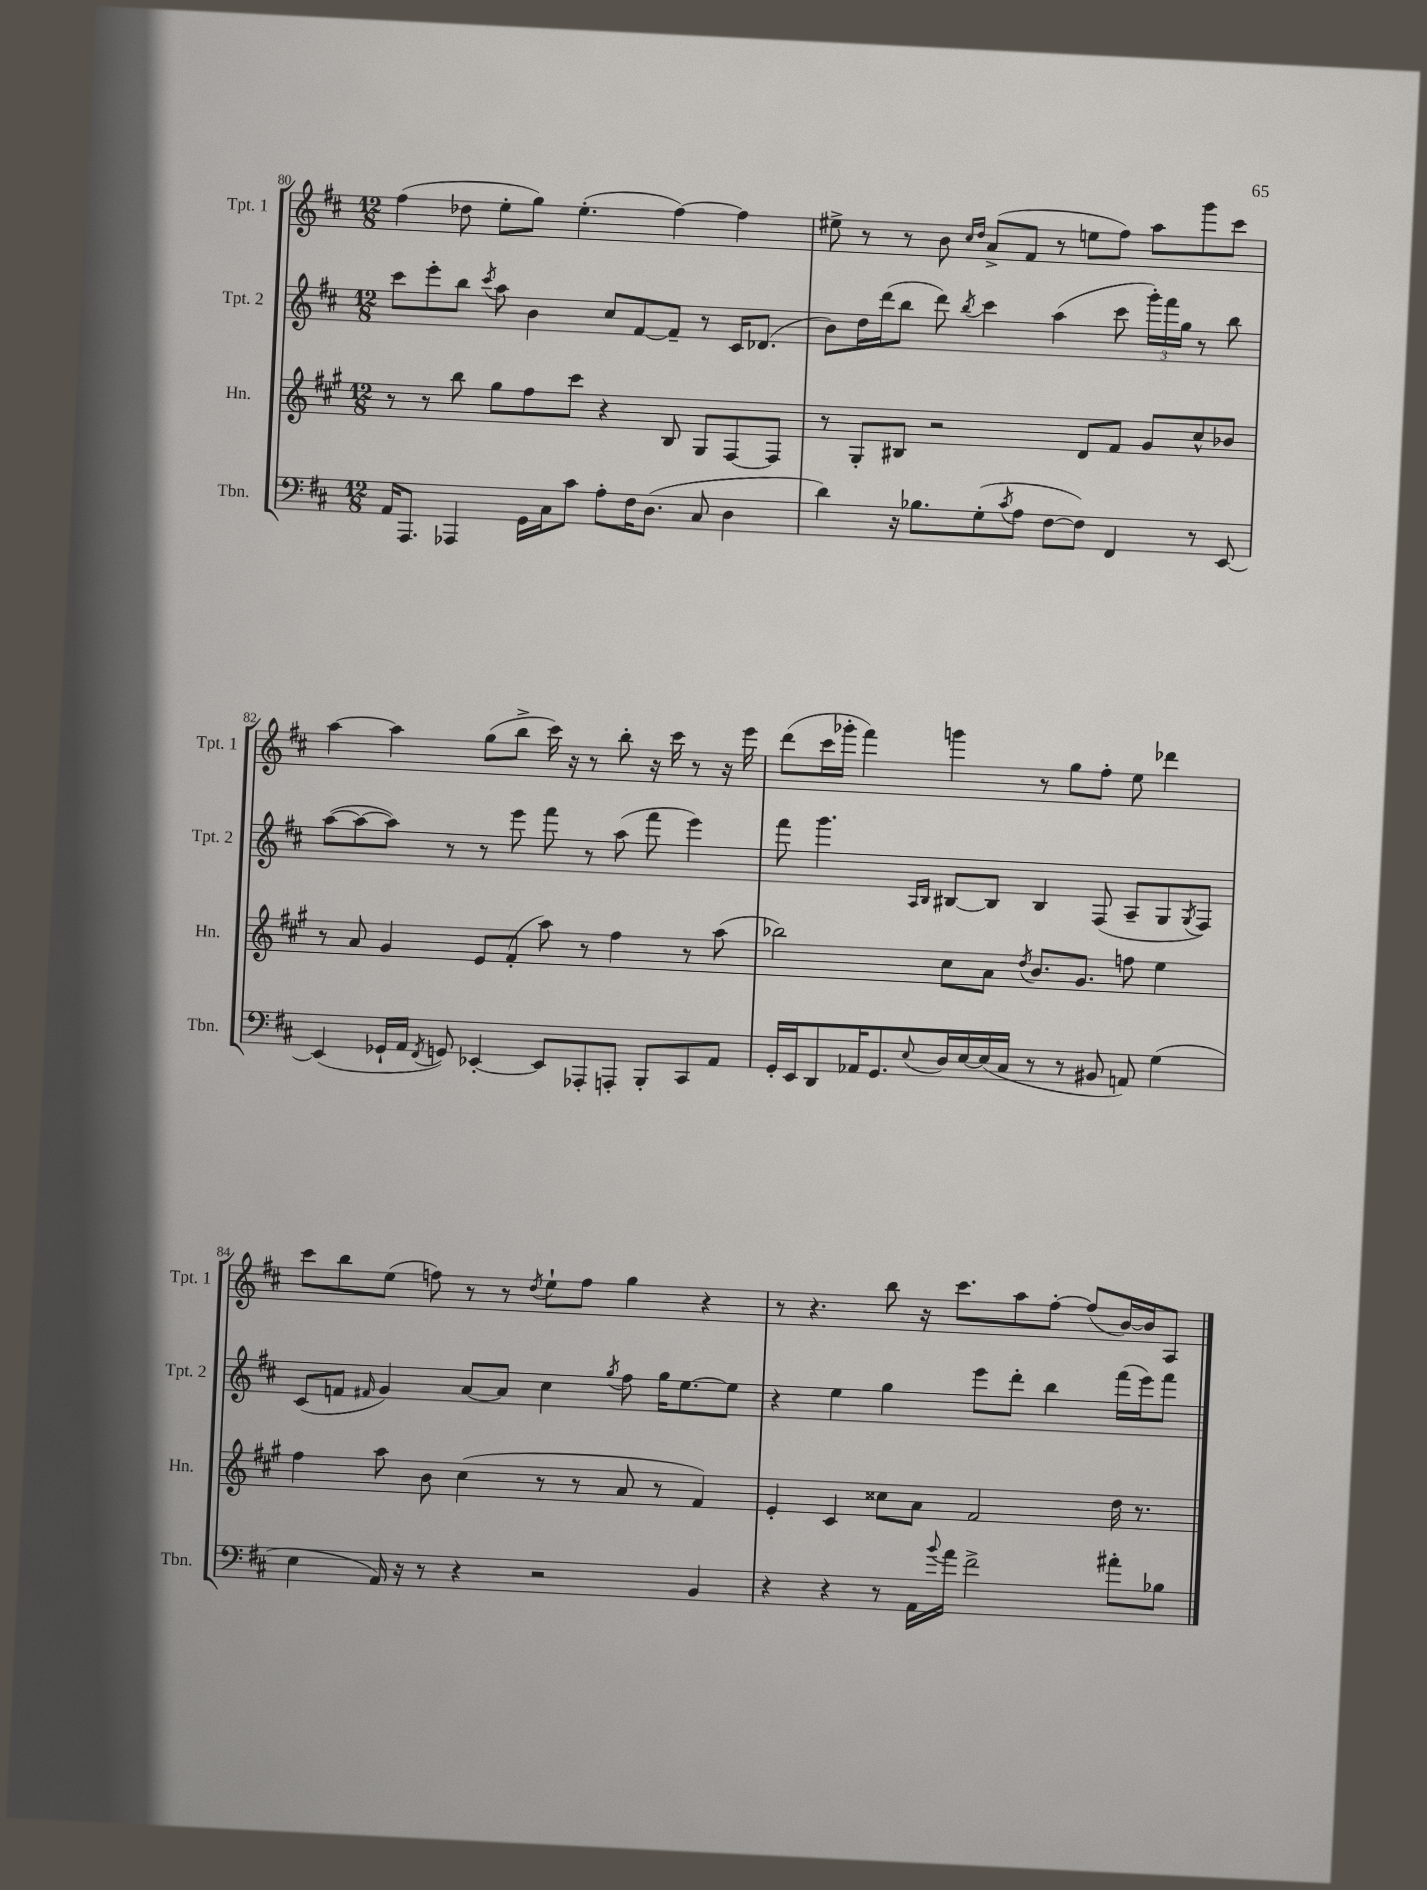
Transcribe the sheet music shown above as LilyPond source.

<<
\new StaffGroup <<
\new Staff = "s0" \with { instrumentName = "Tpt. 1" shortInstrumentName = "Tpt. 1" } {
    \clef treble \key d \major \numericTimeSignature \time 12/8
    fis''4( des''8 e''8-. g''8) e''4.-.( fis''4~) fis''4 |
    eis''8-> r8 r8 b'8 \grace { cis''16 d''16 } a'8->( fis'8 r8 e''8 fis''8) a''8 g'''8 cis'''8 |
    a''4~ a''4 g''8( b''8-> cis'''16) r16 r8 b''8-. r16 cis'''16 r8 r16 e'''16 |
    d'''8( cis'''16 ges'''16-. fis'''4) g'''4 r8 g''8 fis''8-. e''8 des'''4 |
    cis'''8 b''8 e''8( f''8) r8 r8 \acciaccatura { d''8 } e''8-! f''8 g''4 r4 |
    r8 r4. b''8 r16 cis'''8. a''8 fis''8~-. fis''8( b'16~) b'16 a8 \bar "|." |
}
\new Staff = "s1" \with { instrumentName = "Tpt. 2" shortInstrumentName = "Tpt. 2" } {
    \clef treble \key d \major \numericTimeSignature \time 12/8
    cis'''8 e'''8-. b''8 \acciaccatura { cis'''8 } a''8 b'4 cis''8 fis'8~ fis'8-- r8 cis'16 des'8.( |
    b'8) d''16 d'''16( b''8 d'''8) \acciaccatura { b''8 } cis'''4 a''4( cis'''8 \tuplet 3/2 { g'''16-.) fis'''16 g''16 } r8 b''8 |
    a''8~( a''8~ a''8) r8 r8 e'''8 fis'''8 r8 a''8( fis'''8 e'''4) |
    fis'''8 g'''4. \grace { a16 b16 } bis8~ bis8 bis4 fis8( a8-- g8 \acciaccatura { g8 } fis8) |
    cis'8( f'8 \grace { fis'16 } g'4) a'8~ a'8 cis''4 \acciaccatura { g''8 } fis''8 g''16 e''8.~ e''8 |
    r4 e''4 g''4 e'''8 d'''8-. b''4 fis'''16( e'''16) fis'''8 \bar "|." |
}
\new Staff = "s2" \with { instrumentName = "Hn." shortInstrumentName = "Hn." } {
    \clef treble \key a \major \numericTimeSignature \time 12/8
    r8 r8 b''8 gis''8 fis''8 cis'''8 r4 b8 gis8 fis8~ fis8 |
    r8 gis8-. bis8 r2 d'8 fis'8 gis'8 cis''8-^ bes'8 |
    r8 a'8 gis'4 e'8 fis'8-.( a''8) r8 fis''4 r8 a''8( |
    bes''2) cis''8 a'8 \acciaccatura { d''8 } b'8. gis'8. f''8 e''4 |
    fis''4 a''8 b'8 cis''4( r8 r8 a'8 r8 fis'4) |
    e'4-. cis'4 cisis''8 a'8 fis'2 d''16 r8. \bar "|." |
}
\new Staff = "s3" \with { instrumentName = "Tbn." shortInstrumentName = "Tbn." } {
    \clef bass \key d \major \numericTimeSignature \time 12/8
    a,16 a,,8. aes,,4 g,16 cis16 cis'8 a8-. fis16 d8.( cis8 d4 |
    d'4) r16 bes8. g8-.( \acciaccatura { cis'8 } a8 fis8~ fis8) fis,4 r8 e,8~ |
    e,4( ges,16-! a,16 \acciaccatura { fis,8 } g,8) ees,4~-. ees,8 aes,,8-. a,,8-. b,,8-. cis,8 a,8 |
    g,16-. e,16 d,8 aes,16 g,8. \appoggiatura { e8 } d16 e16~ e16( cis16 r8 r8 bis,8 a,8) g4( |
    e4 a,16) r16 r8 r4 r2 b,4 |
    r4 r4 r8 a,16 \appoggiatura { b'8 } a'16 fis'2-> ais'8-. bes8 \bar "|." |
}
>>
>>
\layout { \context { \Score currentBarNumber = #80 } }
